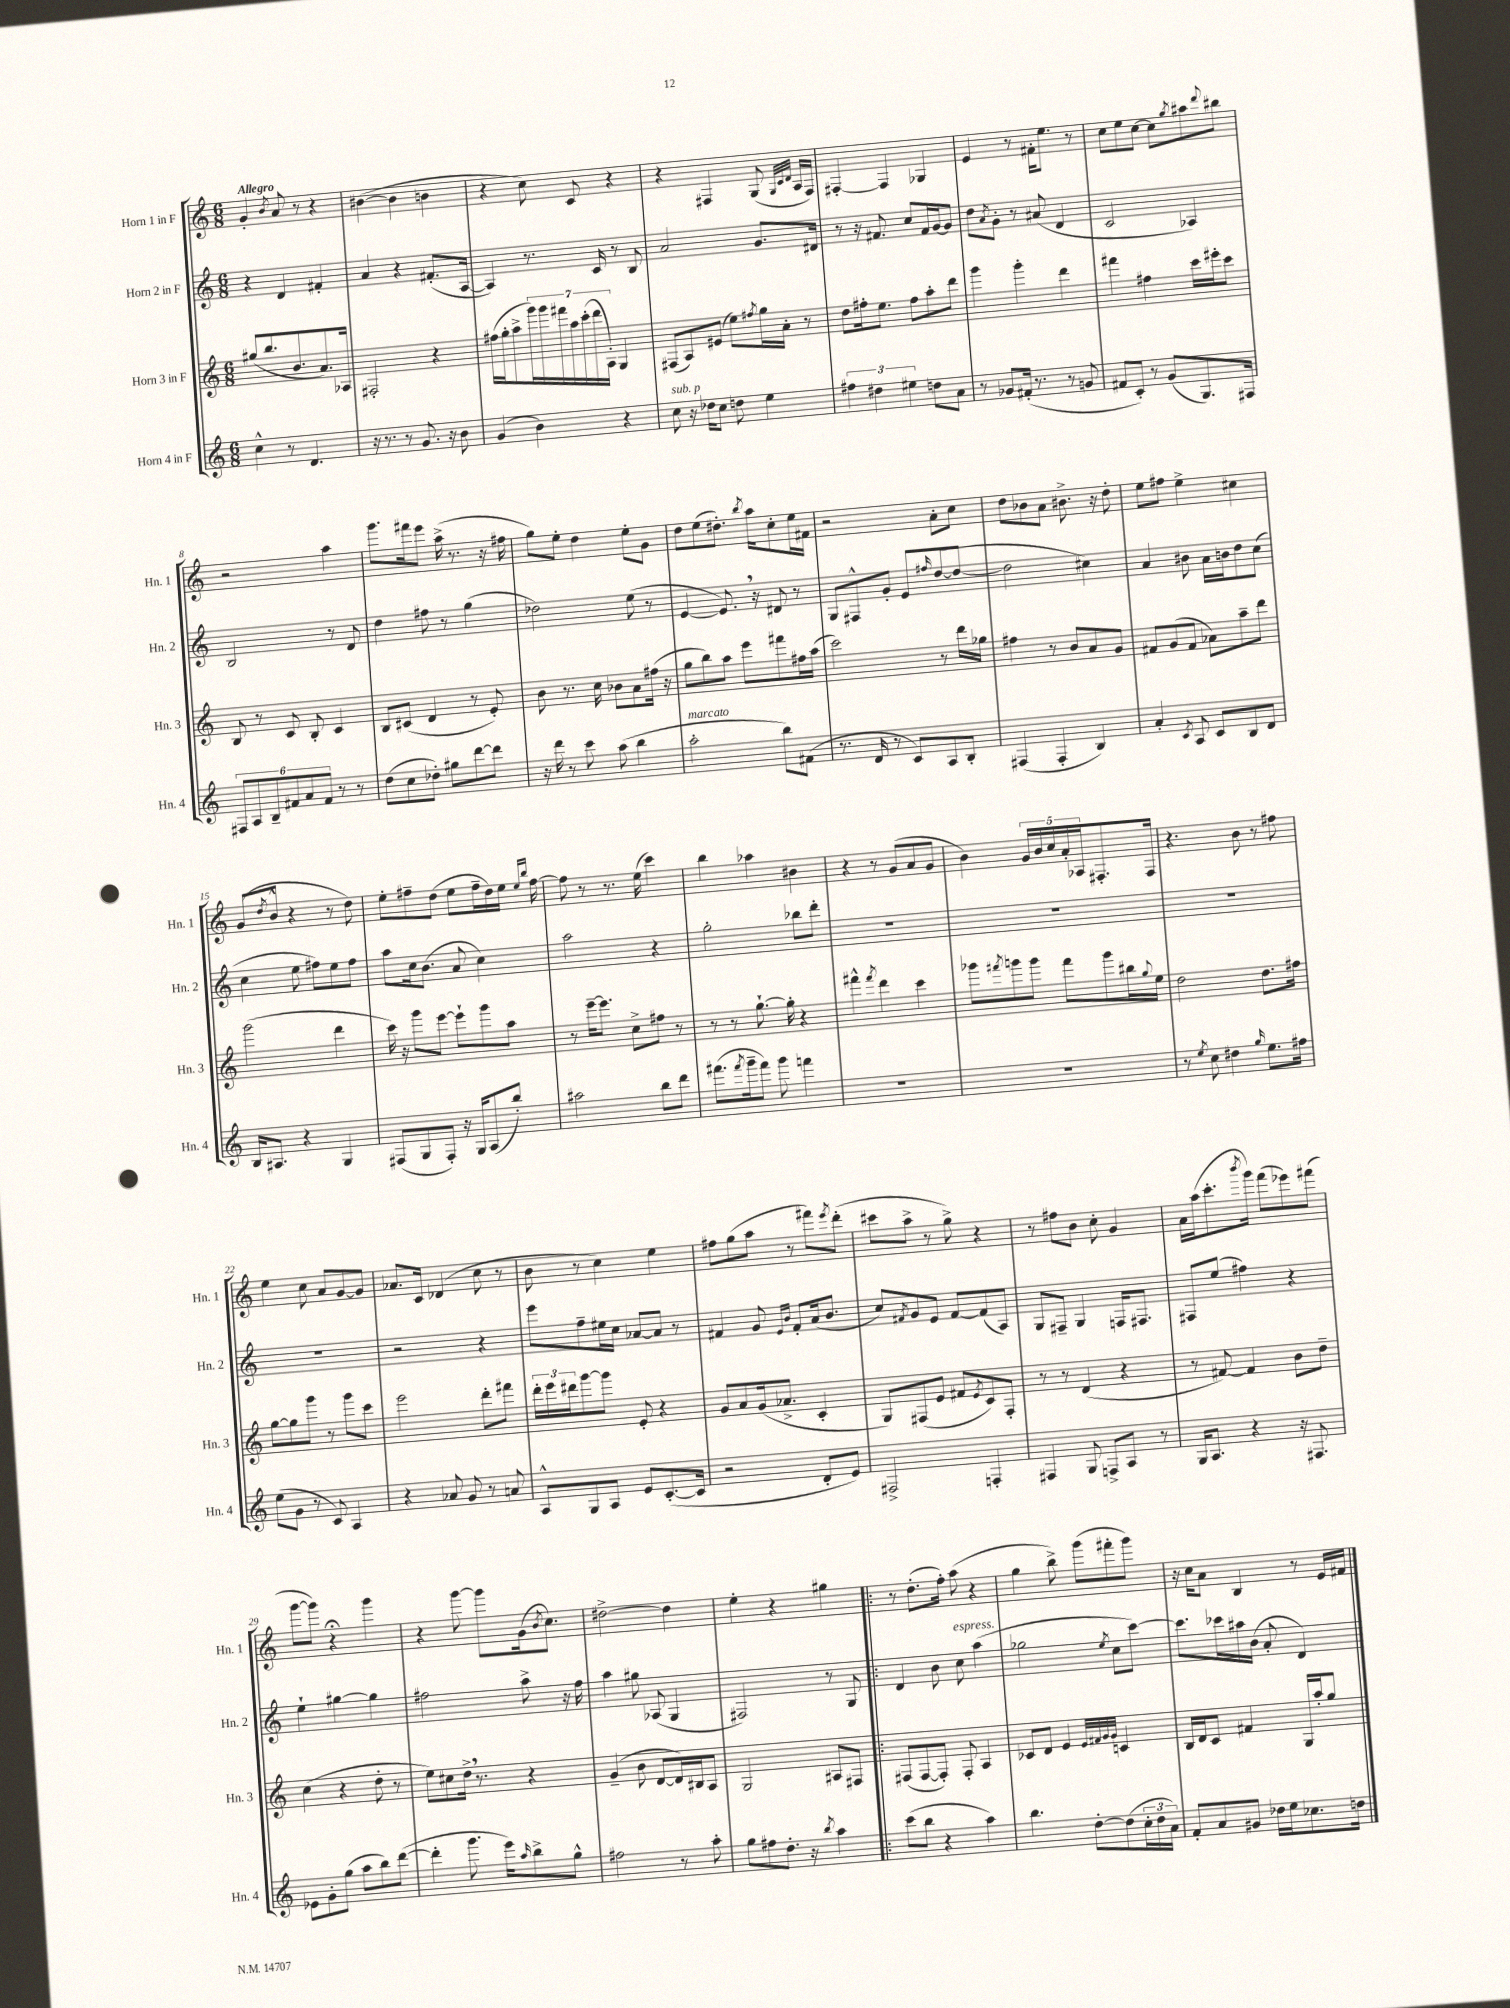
<<
\new StaffGroup <<
\new Staff = "s0" \with { instrumentName = "Horn 1 in F" shortInstrumentName = "Hn. 1" } {
    \clef treble \key c \major \numericTimeSignature \time 6/8 \tempo "Allegro"
    g'4-. \acciaccatura { b'8 } a'8 r8 r4 |
    bis'4~( bis'4 b'4 |
    r4 c''8) c'8 r4 |
    r4 fis4 g8( \grace { g32 c'32 d'32 } a16 fis16) |
    fis4~-. fis4 ges4 |
    e'4 r8 fis'16-. e''8. r8 |
    c''8 e''8 c''8~ c''8 \acciaccatura { g''8 } ais''8 \appoggiatura { d'''8 } bis''8 |
    r2 a''4 |
    g'''8. fis'''16 e'''8 a''16->( r8. r16 fis''16 |
    g''8) e''8-. d''4 e''8-. g'8 |
    d''8 e''8( dis''8.-.) \acciaccatura { b''8 } a''16 c''8-. e''16 fis'16 |
    r2 a'8-. c''8 |
    d''8 bes'8 a'8 bis'8.-> r16 d''8-. |
    e''8 fis''8 e''4-> cis''4 |
    g'8( \acciaccatura { d''8 } b'8-^ r4 r8 d''8) |
    e''8-. fis''8-- d''8( e''8 fis''16-- d''16) e''16 \grace { e''16 b''16 } fis''16~ |
    fis''8 r8 r8. e''16( c'''4) |
    b''4 aes''4 bis'4 |
    r4 r8 g'8( a'8 g'8 |
    b'4) \tuplet 5/4 { g'16 b'16 c''16 a'16-. aes16 } fis8.-. fis16 |
    r4. b'8 r8 fis''8 |
    e''4 c''8 a'8 g'8~ g'8 |
    aes'8. c'16 des'4( c''8 r8 |
    b'8 r8 c''4) e''4 |
    fis''8 g''8( a''8 r8 fis'''8) \acciaccatura { e'''8 } d'''8-.( |
    cis'''8 a''8-> r8 g''8->) r4 |
    r8 fis''8 b'8 c''8-. g'4 |
    a'16 a''16( c'''8.-. \acciaccatura { b'''8 } g'''16) f'''8( ees'''8) fis'''8( |
    g'''8~ g'''8) r4\fermata g'''4 |
    r4 g'''8~ g'''8 g'16( \acciaccatura { b'8 } c''8.) |
    dis''2~-> dis''4 |
    e''4-. r4 gis''4 |
    \bar ".|:" r8 d''8.-.( f''16-.) a''8( r4 |
    g''4 b''8->) g'''8( fis'''8-. g'''8) |
    r16 c''16 a'8 b4 r8 e'16 fis'16 \bar "|." |
}
\new Staff = "s1" \with { instrumentName = "Horn 2 in F" shortInstrumentName = "Hn. 2" } {
    \clef treble \key c \major \numericTimeSignature \time 6/8
    r4 d'4 fis'4-. |
    a'4 r4 fis'8.-.( a16~ |
    a4) r8. c'16 r8 b8 |
    a'2 g'8. dis'16 |
    r8 r16 fis'8. c''8 fis'16 g'16~ g'8 |
    d''8 \acciaccatura { a'8 } g'8-. r8 ais'8( d'4 |
    c'2 aes4) |
    b2 r8 d'8 |
    d''4 fis''8 r8 g''4( |
    des''2) e''8( r8 |
    e'4~ e'8.) \breathe r16 dis'8 r8 |
    g8 fis8-^ g'8-. e'8 \grace { fis''16 } d''8~( d''8~ |
    d''2 cis''4) |
    a'4 bis'8 a'16 b'16 d''8 c''8( |
    c''4 e''8 fis''8) e''8 fis''8 |
    a''8 c''16 b'8.( a'8 c''4) |
    a''2 r4 |
    g''2-. bes''8 d'''8-. |
    R2. |
    R2. |
    R2. |
    R2. |
    r2 r4 |
    e'''8 f''8-- eis''16 c''16 aes'8~ aes'8 r8 |
    fis'4 g'8 \grace { e'16 b'16 } fis'8-. a'16( b'8. |
    c''8) \acciaccatura { fis'8 } g'8 e'8 fis'8~ fis'8( a8) |
    g8 fis8-- g4 f16 fis8. |
    fis8 e''8( fis''4) r4 |
    e''4-! gis''4~ gis''4 |
    fis''2 a''8-> r16 fis''16 |
    a''4 gis''8 aes8( g4 |
    fis2) r8 g8 |
    \bar ".|:" d'4 b'8 c''8^\markup { \italic "espress." } a''4( |
    ges''2 \acciaccatura { e''8 } c''8 c'''8~) |
    c'''8. ces'''16 ais''16 b'16( a'8-. d'4) \bar "|." |
}
\new Staff = "s2" \with { instrumentName = "Horn 3 in F" shortInstrumentName = "Hn. 3" } {
    \clef treble \key c \major \numericTimeSignature \time 6/8
    gis''8( b''8. b'8. a'8.) aes16 |
    fis2-. r4 |
    fis''16( g''16-. a''8-> \tuplet 7/4 { g'''16) g'''16 fis'''16 a''16 c'''16-.( d'''16 a16-.) } g4 |
    fis8( a8) eis'8( e''8) \acciaccatura { fis''8 } g''16 a'16-. r8 |
    d''8 fis''16-. e''8. fis''8 a''8-. d'''8 |
    g'''4 g'''4-. d'''4 |
    fis'''4 fis''4 c'''16 eis'''16-. c'''8 |
    b8 r8 c'8 b8-. c'4 |
    b8 cis'8( d'4 r8 e'8-.) |
    b'8 r8. c''16 bes'8 a'8 fis''16( r16 |
    g''8 b''8) a''8 e'''8 fis'''8 fis''16 a''16( |
    c'''2) r8 d'''16 ges''16 |
    fis''4 r8 b'8 a'8 g'8 |
    fis'8 g'8( fis'8 aes'8) a''8-- d'''8 |
    g'''2( d'''4 |
    c'''16) r16 g'''8 e'''8~ e'''8-! g'''8 a''8 |
    r8 e'''16~-- e'''8. c''8-> fis''8 r8 |
    r8 r8 g''8.~-! g''16-. r4 |
    fis'''4-^ \acciaccatura { fis'''8 } d'''4 c'''4 |
    ges'''8 \acciaccatura { fis'''8 } g'''8 g'''8 fis'''8 g'''8 bis''16 \appoggiatura { g''8 } e''16 |
    d''2 d''8. fis''16 |
    g''8~ g''8 g'''8 r8 g'''8 c'''8 |
    e'''2 d'''8-. fis'''8 |
    \tuplet 3/2 { d'''16-. e'''16 dis'''16 } g'''8~ g'''8 e'8-. r4 |
    g'8 a'8 g'16( aes'8.-> c'4-. |
    g8) fis8( e'8 fis'8 \acciaccatura { e'8 } c'8) fis8-. |
    r8 r8 d'4( r4 |
    r8 fis'8~) fis'4 b'8 d''8-- |
    c''4( r4 d''8-. r8 |
    e''8) cis''8 d''16-> \breathe r8. r4 |
    g'4--( b'8 d'8~ d'16) bis16 a8 |
    g2 ais8 fis8 |
    \bar ".|:" fis8( fis8~ fis8-.) fis8-. a4 |
    ces'8 d'8 e'4 \grace { e'32 fis'32 g'32 g'32 } c'4 |
    b16 d'16 c'8 fis'4 g16 a''16-. g''8 \bar "|." |
}
\new Staff = "s3" \with { instrumentName = "Horn 4 in F" shortInstrumentName = "Hn. 4" } {
    \clef treble \key c \major \numericTimeSignature \time 6/8
    c''4-^ r8 d'4. |
    r16 r8. r8 g'8. r16 b'8 |
    g'4( b'4) r4 |
    c''8^\markup { \italic "sub. p" } r16 des''16 c''8 d''8 e''4 |
    \tuplet 3/2 { fis''4 dis''4 eis''4 } d''8 a'8 |
    r8 ges'8 fis'16-.( r8. r8 g'8 |
    fis'8 c'8-.) r8 g'8( g8.) fis16 |
    \tuplet 6/4 { fis8 a8 b8-- fis'8 a'8 fis'8 } r8 r8 |
    d''8( c''8 des''8-.) gis''8 d'''8~ d'''8 |
    r16 d'''16 r8 c'''8 a''8( b''4 |
    a''2-.^\markup { \italic "marcato" } b''8) fis'8( |
    r8. d'16 r8 c'8) a8 b8-. |
    fis4( fis4-. b4) |
    a'4-. \acciaccatura { c'8 } a8 c'8 b8 d'8 |
    b16 ais8. r4 g4 |
    fis8( g8 fis8-.) r16 g16 a8( b''8-.) |
    ais''2 b''8 d'''8 |
    fis'''8.( \acciaccatura { fis'''8 } g'''16-- fis'''8) g'''8 f'''4 |
    R2. |
    R2. |
    r8 \acciaccatura { e''8 } c''8 dis''4 \grace { g''16 } e''8. fis''16 |
    e''8( g'8 r8 c'8) a4 |
    r4 aes'8 g'8 r8 a'8 |
    a8-^ g8 a8 e'8 c'8.~-.( c'16 |
    r2 d'8-. e'8) |
    fis2-> f4-. |
    fis4 g8 f8-> a8 r8 |
    g16 a8. r4 r16 fis8. |
    ees'8 g'8-. g''8( a''8 b''8) d'''8~( |
    d'''4-. g'''8. e'''16) \grace { a''16 } b''8-> g''8-^ |
    fis''2 r8 a''8-. |
    g''8 fis''8 d''8.-. r16 \acciaccatura { b''8 } a''4 |
    \bar ".|:" c'''8( b''8 r4 a''4) |
    b''4. d''8~-. d''8( \tuplet 3/2 { c''16-. d''16 a'16) } |
    f'8-. a'8 gis'8 des''16 e''16 ces''8. d''16 \bar "|." |
}
>>
>>
